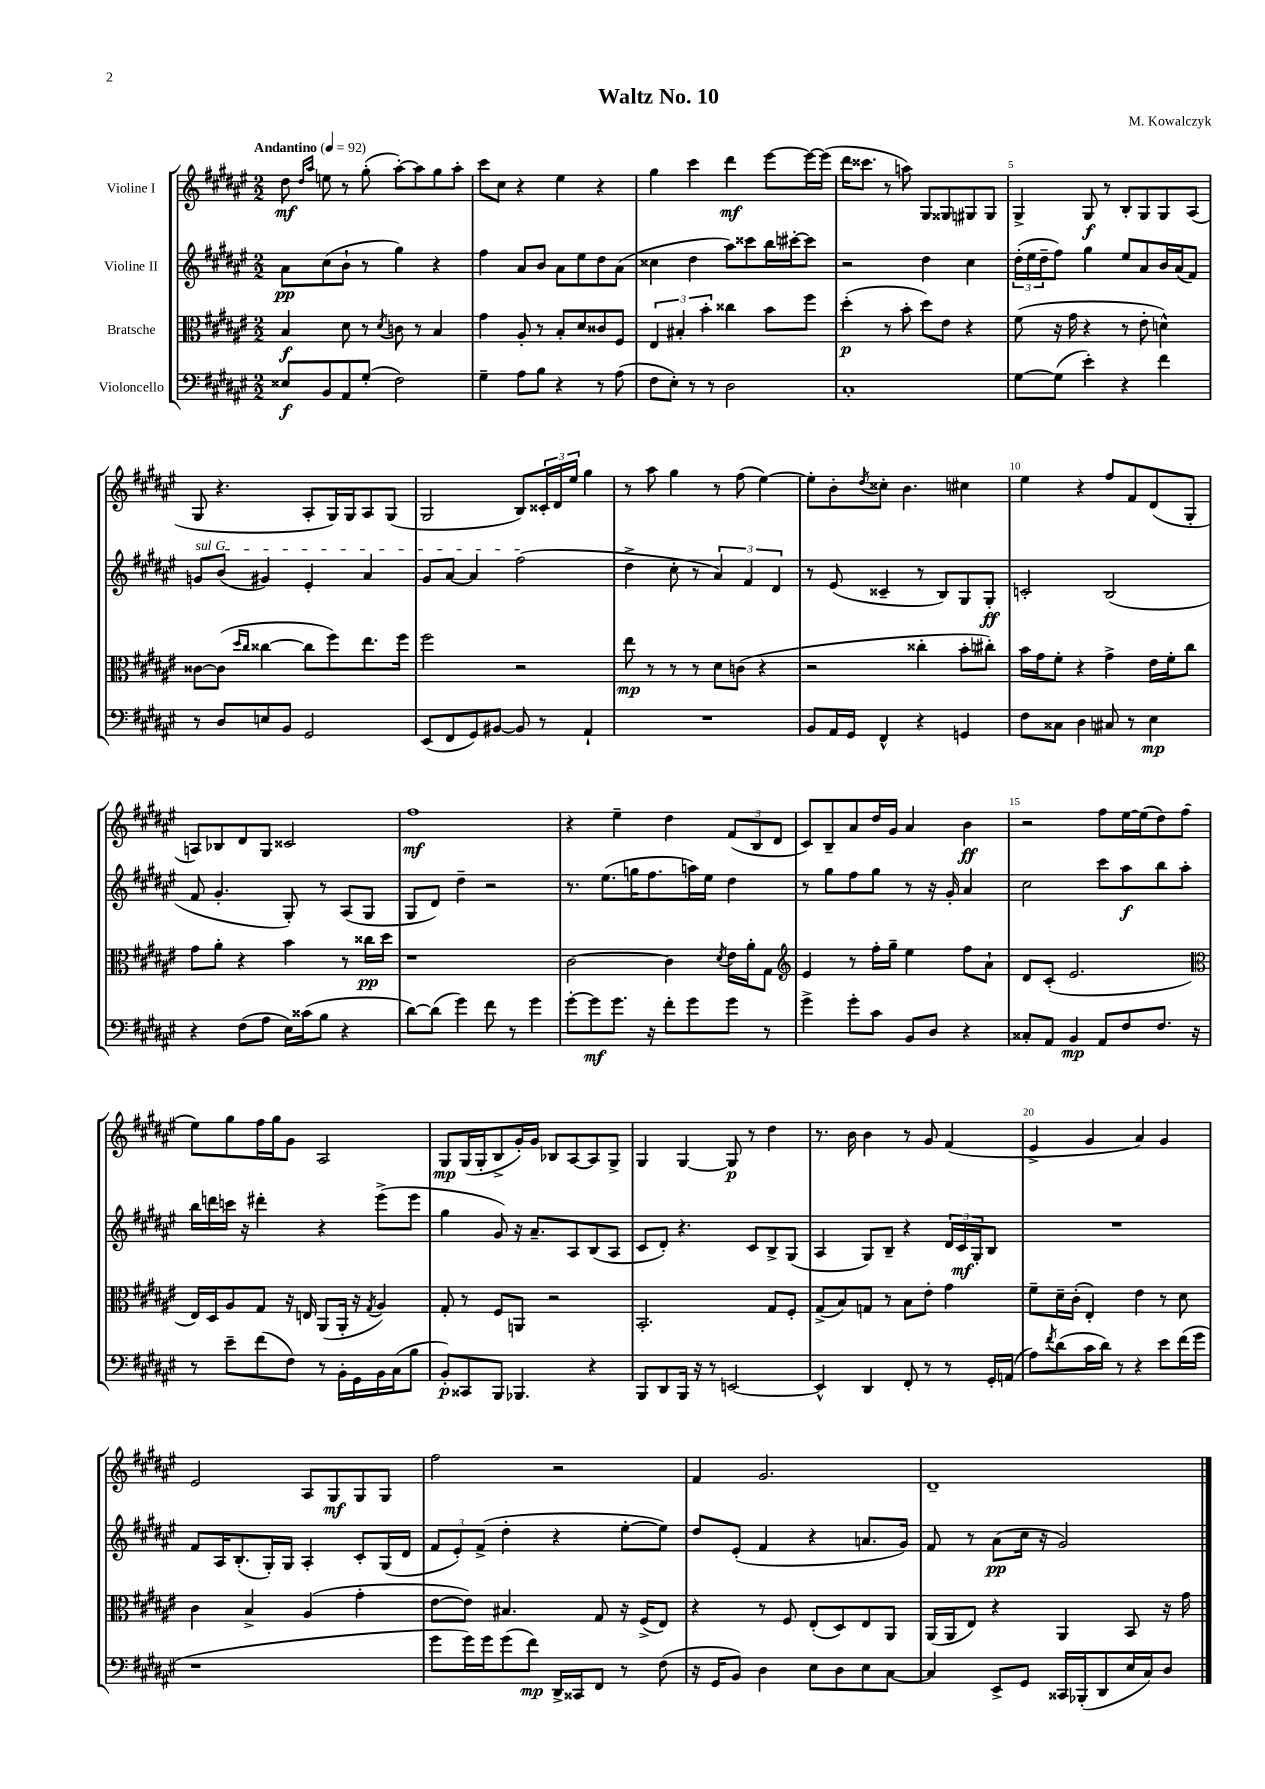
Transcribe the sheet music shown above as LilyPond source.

\header { title = "Waltz No. 10" composer = "M. Kowalczyk" }
<<
\new StaffGroup <<
\new Staff = "s0" \with { instrumentName = "Violine I" } {
    \clef treble \key fis \major \numericTimeSignature \time 2/2 \tempo "Andantino" 4 = 92
    dis''8\mf \grace { dis''16 ais''16 } e''8 r8 gis''8-.( ais''8~-.) ais''8 gis''8 ais''8-. |
    cis'''8 cis''8 r4 eis''4 r4 |
    gis''4 cis'''4 dis'''4\mf eis'''8~ eis'''16~ eis'''16( |
    dis'''16 cisis'''8. r8 a''8) gis8 gisis8 gis8 gis8 |
    gis4-> gis8\f r8 b8-. gis8 gis8 ais8( |
    gis8 r4. ais8-. gis16) gis16 ais8 gis8( |
    gis2 b8) \tuplet 3/2 { cisis'16-. dis'16 eis''16 } gis''4 |
    r8 ais''8 gis''4 r8 fis''8( eis''4~) |
    eis''8-. b'8-. \acciaccatura { dis''8 } cisis''8-. b'4. cis''4 |
    eis''4 r4 fis''8 fis'8 dis'8( gis8-. |
    a8) bes8 dis'8 gis8 cisis'2 |
    fis''1\mf |
    r4 eis''4-- dis''4 \tuplet 3/2 { fis'8( b8 dis'8 } |
    cis'8) b8-- ais'8 dis''16 gis'16 ais'4 b'4\ff |
    r2 fis''8 eis''16~ eis''16( dis''8) fis''8( |
    eis''8) gis''8 fis''16 gis''16 gis'8 ais2 |
    gis8\mp gis16( gis16-. b8-> gis'16-.) gis'16 bes8 ais8~ ais8 gis8-> |
    gis4 gis4~ gis8\p r8 dis''4 |
    r8. b'16 b'4 r8 gis'8 fis'4( |
    eis'4-> gis'4 ais'4) gis'4 |
    eis'2 ais8 gis8\mf gis8 gis8 |
    fis''2 r2 |
    fis'4 gis'2. |
    dis'1-- \bar "|." |
}
\new Staff = "s1" \with { instrumentName = "Violine II" } {
    \clef treble \key fis \major \numericTimeSignature \time 2/2
    ais'8\pp cis''8( b'8-! r8 gis''4) r4 |
    fis''4 ais'8 b'8 ais'8 eis''8 dis''8 ais'8( |
    cisis''4 dis''4 ais''8) cisis'''8 b''16 cis'''16~-. cis'''8 |
    r2 dis''4 cis''4 |
    \tuplet 3/2 { dis''16-.( eis''16 dis''16-- } fis''8) gis''4 eis''8 ais'8 b'16 ais'16( fis'8) |
    \once \override TextSpanner.bound-details.left.text = \markup { \italic "sul G" } g'8\startTextSpan b'8( gis'4) eis'4-. ais'4 |
    gis'8 ais'8~ ais'4 fis''2\stopTextSpan( |
    dis''4-> cis''8-. r8 \tuplet 3/2 { ais'4) fis'4 dis'4 } |
    r8 eis'8( cisis'4-- r8 b8) gis8 gis8-.\ff |
    c'2-. b2( |
    fis'8 gis'4.-. gis8-.) r8 ais8( gis8 |
    gis8 dis'8) dis''4-- r2 |
    r8. eis''8.( g''16 fis''8. a''16) eis''16 dis''4 |
    r8 gis''8 fis''8 gis''8 r8 r16 gis'16-. ais'4 |
    cis''2 cis'''8 ais''8\f b''8 ais''8-. |
    b''16 d'''16 c'''16 r16 dis'''4-. r4 eis'''8->( eis'''8 |
    gis''4 gis'8) r16 ais'8.-- ais8 b8( ais8 |
    cis'8 dis'8-.) r4. cis'8 b8-> gis8( |
    ais4 gis8) b8-- r4 \tuplet 3/2 { dis'16 cis'16\mf gis16-. } b8 |
    R1 |
    fis'8 ais16 b8.-.( gis16-.) gis16 ais4-. cis'8-. gis16( dis'16 |
    \tuplet 3/2 { fis'8 eis'8-.) fis'8->( } dis''4-. r4 eis''8~-. eis''8) |
    dis''8 eis'8-.( fis'4 r4 a'8. gis'16) |
    fis'8 r8 ais'8\pp( cis''16 r16 gis'2) \bar "|." |
}
\new Staff = "s2" \with { instrumentName = "Bratsche" } {
    \clef alto \key fis \major \numericTimeSignature \time 2/2
    b4\f dis'8 r8 \acciaccatura { dis'8 } c'8 r8 b4 |
    gis'4 ais8-. r8 b8-. dis'8 cisis'8 fis8 |
    \tuplet 3/2 { eis4 bis4-. b'4-. } cisis''4 b'8 fis''8 |
    dis''4-.\p( r8 b'8-. dis''8) eis'8 r4 |
    fis'8( r16 gis'16 r4 r8 eis'8-. d'4-^) |
    cisis'8~ cisis'8( \grace { dis''16 cis''16 } cisis''4~ cisis''8 fis''8) eis''8. fis''16 |
    fis''2 r2 |
    eis''8\mp r8 r8 r8 dis'8 c'8( r4 |
    r2 cisis''4-. b'8-. cis''8-.) |
    b'16 gis'16 fis'8-. r4 gis'4-> eis'16 fis'16-. cis''8 |
    gis'8 ais'8-. r4 b'4 r8 cisis''16\pp dis''16 |
    r1 |
    cis'2~ cis'4 \acciaccatura { dis'8 } eis'16 ais'16-. gis8 |
    \clef treble eis'4 r8 fis''16-. gis''16-- eis''4 fis''8 ais'8-! |
    dis'8 cis'8-.( eis'2. |
    \clef alto eis16) dis16 ais8 gis8 r16 e16 ais,8( ais,16-. r16 \acciaccatura { gis8 } ais4) |
    gis8-. r8 fis8 a,8 r2 |
    b,2.-. gis8 fis8-. |
    gis8->( b8) g8 r8 b8 eis'8-. gis'4 |
    fis'8-- dis'16-- cis'16-.( eis4-.) eis'4 r8 dis'8 |
    cis'4 b4-> ais4( gis'4-. |
    eis'8~ eis'8) bis4. gis8 r16 fis16->( eis8) |
    r4 r8 fis8 eis8-.( dis8) eis8 ais,8 |
    ais,16( ais,16 eis8) r4 ais,4 b,8 r16 gis'16 \bar "|." |
}
\new Staff = "s3" \with { instrumentName = "Violoncello" } {
    \clef bass \key fis \major \numericTimeSignature \time 2/2
    eisis8\f b,8 ais,8 gis8-.( fis2) |
    gis4-- ais8 b8 r4 r8 ais8( |
    fis8 eis8-.) r8 r8 dis2 |
    cis1-. |
    gis8~ gis8( eis'4-.) r4 fis'4 |
    r8 dis8 e8 b,8 gis,2 |
    eis,8( fis,8 gis,8) bis,8~ bis,8 r8 ais,4-! |
    R1 |
    b,8 ais,16 gis,16 fis,4-^ r4 g,4 |
    fis8 cisis8 dis4 cis8 r8 eis4\mp |
    r4 fis8( ais8 eis16) cisis'16( b8 r4 |
    dis'8~) dis'8( gis'4) fis'8 r8 gis'4 |
    gis'8~-. gis'8\mf gis'8. r16 fis'8-. gis'8 gis'8 r8 |
    gis'4-> gis'8-. cis'8 b,8 dis8 r4 |
    cisis8-. ais,8 b,4\mp ais,8 fis8 fis8. r16 |
    r8 eis'8-- fis'8( fis8) r8 b,16-. gis,16 b,16 cis16( b8 |
    b,8-.\p) cisis,8 b,,8 bes,,4. r4 |
    b,,8 dis,8 b,,16 r16 r8 e,2~ |
    e,4-^ dis,4 fis,8-. r8 r8 gis,16-. a,16( |
    ais8) \acciaccatura { fis'8 } dis'8( cis'16 dis'16) r8 r4 eis'8 fis'16( gis'16 |
    r1 |
    gis'8 gis'16) gis'16 gis'8( fis'8\mp) dis,16-> cisis,16 fis,8 r8 fis8( |
    r16 gis,16 b,8) dis4 eis8 dis8 eis8 cis8~ |
    cis4 eis,8-> gis,8 cisis,16 bes,,16-.( dis,8 eis16 cis16) dis8 \bar "|." |
}
>>
>>
\layout { \context { \Score \override BarNumber.break-visibility = ##(#f #t #t) barNumberVisibility = #(every-nth-bar-number-visible 5) } }
